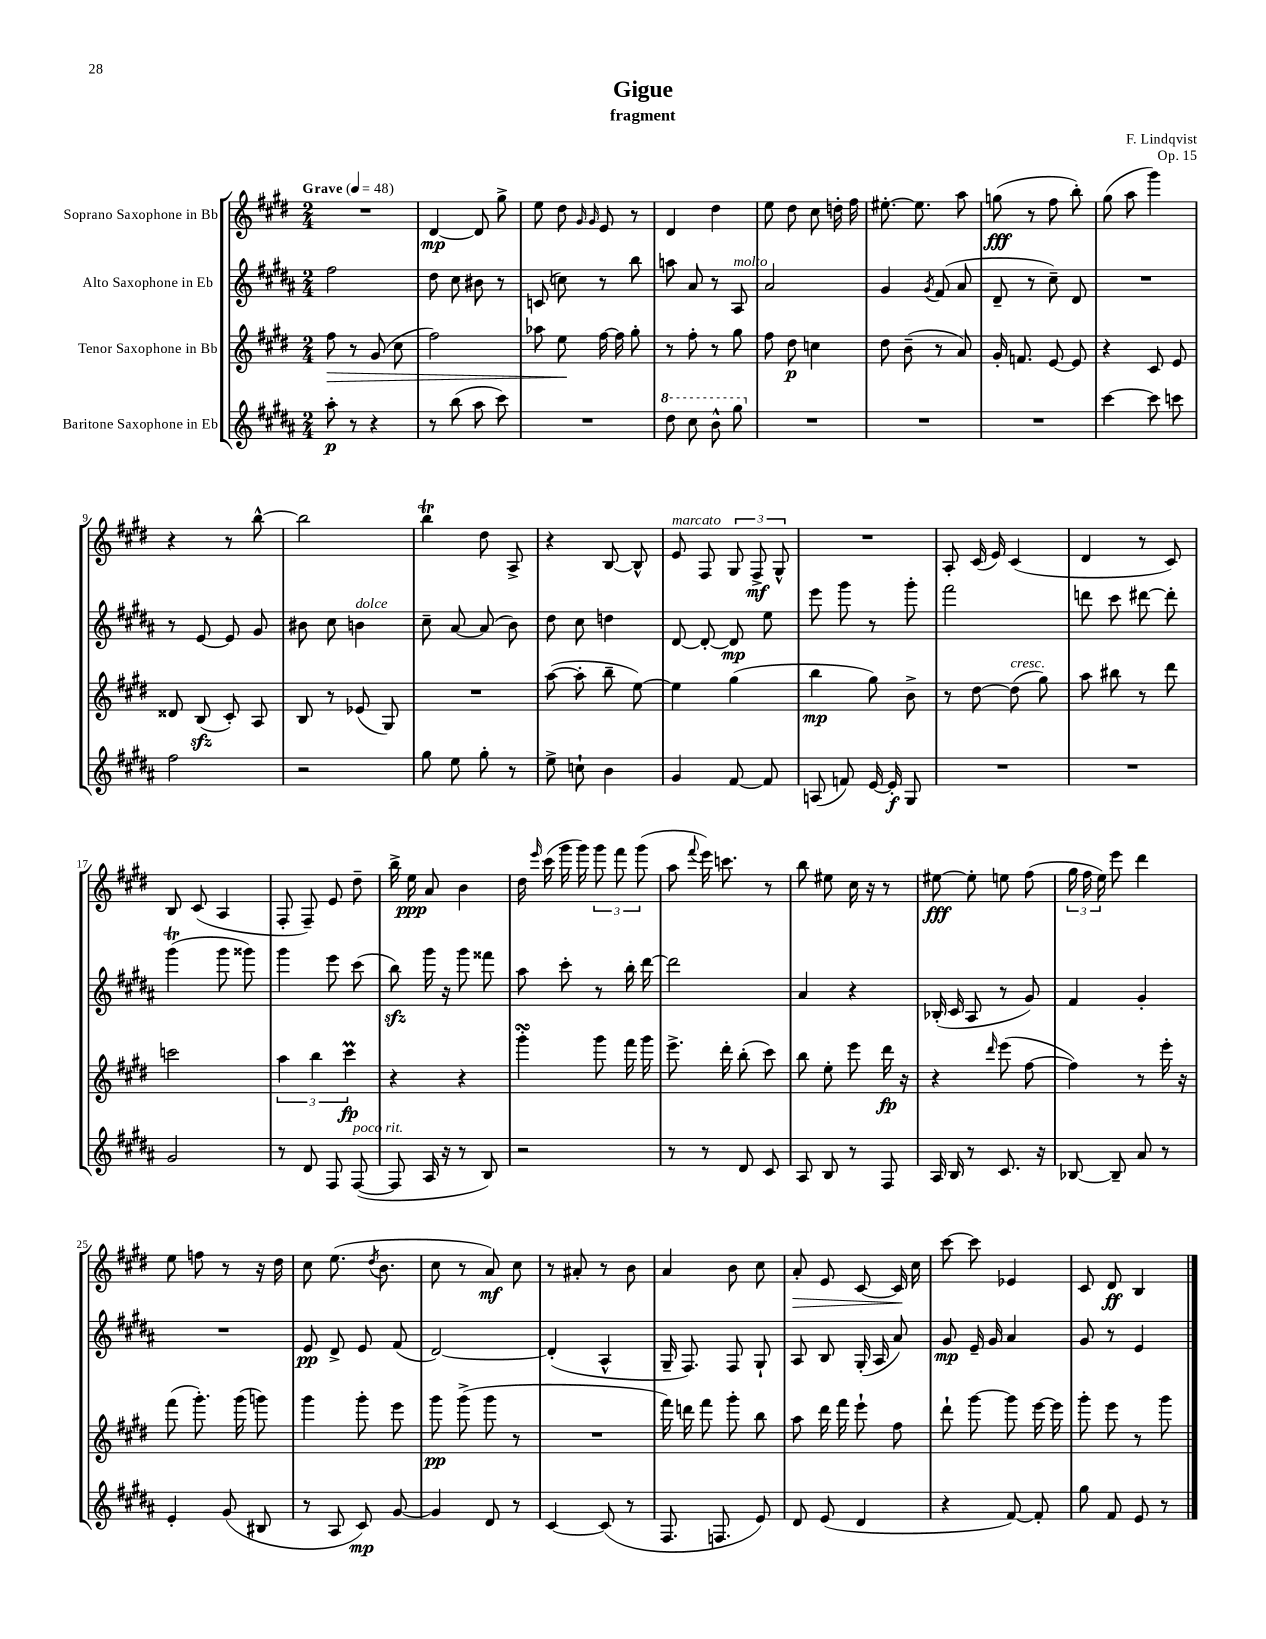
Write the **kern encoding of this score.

**kern	**dynam	**kern	**dynam	**kern	**dynam	**kern	**dynam
*part4	*part4	*part3	*part3	*part2	*part2	*part1	*part1
*staff4	*staff4	*staff3	*staff3	*staff2	*staff2	*staff1	*staff1
*I"Baritone Saxophone in Eb	*	*I"Tenor Saxophone in Bb	*	*I"Alto Saxophone in Eb	*	*I"Soprano Saxophone in Bb	*
*clefG2	*	*clefG2	*	*clefG2	*	*clefG2	*
*k[f#c#g#d#a#]	*	*k[f#c#g#d#]	*	*k[f#c#g#d#a#]	*	*k[f#c#g#d#]	*
*M2/4	*	*M2/4	*	*M2/4	*	*M2/4	*
*MM48	*	*MM48	*	*MM48	*	*MM48	*
=1	=1	=1	=1	=1	=1	=1	=1
!	!	!	!	!	!	!LO:TX:a:B:t=Grave	!
!	!	!	!LO:HP:b	!	!	!	!
8aa#'\	p	8ff#\	>	2ff#\	.	2r	.
8r	.	8r	.	.	.	.	.
4r	.	(8g#/	.	.	.	.	.
.	.	8cc#\	.	.	.	.	.
=2	=2	=2	=2	=2	=2	=2	=2
8r	.	2ff#\)	.	8dd#\	.	[4d#/	mp
(8bb\	.	.	.	8cc#\	.	.	.
8aa#\	.	.	.	8b#X\	.	8d#/]	.
8ccc#\)	.	.	.	8r	.	8gg#^\	.
=3	=3	=3	=3	=3	=3	=3	=3
2r	.	8aa-X\	.	(8cn/	.	8ee\	.
.	.	8ee\	.	8ccn\)	.	8dd#\	.
.	.	.	.	.	.	16qqg#/	.
.	.	.	.	.	.	16qqg#/	.
.	.	[16ff#\	]	8r	.	8e/	.
.	.	16ff#\]	.	.	.	.	.
.	.	8gg#'\	.	8bb\	.	8r	.
=4	=4	=4	=4	=4	=4	=4	=4
*8va	*	*	*	*	*	*	*
8ddd#\	.	8r	.	8aan\	.	4d#/	.
8ccc#\	.	8ff#'\	.	8a#/	.	.	.
8bb^^\	.	8r	.	8r	.	4dd#\	.
!	!	!	!	!LO:TX:a:i:t=molto	!	!	!
8ggg#\	.	8gg#\	.	8A#/	.	.	.
=5	=5	=5	=5	=5	=5	=5	=5
*X8va	*	*	*	*	*	*	*
2r	.	8ff#\	.	2a#/	.	8ee\	.
.	.	8dd#\	p	.	.	8dd#\	.
.	.	4ccn\	.	.	.	8cc#\	.
.	.	.	.	.	.	16ddn'\	.
.	.	.	.	.	.	16ff#\	.
=6	=6	=6	=6	=6	=6	=6	=6
2r	.	8dd#\	.	4g#/	.	[8.ee#X'\	.
.	.	(8b~\	.	.	.	.	.
.	.	.	.	.	.	8.ee#\]	.
.	.	.	.	8qg#/	.	.	.
.	.	8r	.	(8f#/	.	.	.
.	.	8a/)	.	8a#/	.	8aa\	.
=7	=7	=7	=7	=7	=7	=7	=7
2r	.	16g#'/	.	8d#~/	.	(8ggn\	fff
.	.	8.fn/	.	.	.	.	.
.	.	.	.	8r	.	8r	.
.	.	[8e/	.	8cc#~\)	.	8ff#\	.
.	.	8e/]	.	8d#/	.	8bb'\)	.
=8	=8	=8	=8	=8	=8	=8	=8
[4ccc#\	.	4r	.	2r	.	(8gg#\	.
.	.	.	.	.	.	8aa\	.
8ccc#\]	.	8c#/	.	.	.	4ggg#\)	.
8cccn\	.	8e/	.	.	.	.	.
!!LO:LB:g=z
=9	=9	=9	=9	=9	=9	=9	=9
2ff#\	.	8d##X/	.	8r	.	4r	.
.	.	(8Bzz/	.	[8e/	.	.	.
.	.	8c#'/)	.	8e/]	.	8r	.
.	.	8A/	.	8g#/	.	[8bb^^\	.
=10	=10	=10	=10	=10	=10	=10	=10
2r	.	8B/	.	8b#X\	.	2bb\]	.
.	.	8r	.	8cc#\	.	.	.
!	!	!	!	!LO:TX:a:i:t=dolce	!	!	!
.	.	(8e-X/	.	4bn\	.	.	.
.	.	8G#/)	.	.	.	.	.
=11	=11	=11	=11	=11	=11	=11	=11
8gg#\	.	2r	.	8cc#~\	.	4bbT\	.
8ee\	.	.	.	[8a#/	.	.	.
8gg#'\	.	.	.	(8a#/]	.	8dd#\	.
8r	.	.	.	8b\)	.	8A^/	.
=12	=12	=12	=12	=12	=12	=12	=12
8ee^\	.	([8aa\	.	8dd#\	.	4r	.
8ccn`\	.	8aa'\]	.	8cc#\	.	.	.
4b\	.	8bb~\	.	4ddn\	.	[8B/	.
.	.	[8ee\)	.	.	.	8B^^/]	.
=13	=13	=13	=13	=13	=13	=13	=13
!	!	!	!	!	!	!LO:TX:a:i:t=marcato	!
4g#/	.	4ee\]	.	[8d#/	.	8e/	.
.	.	.	.	8d#'/_	.	8F#/	.
[8f#/	.	(4gg#\	.	8d#/]	mp	12G#/	.
.	.	.	.	.	.	12F#^/	mf
8f#/]	.	.	.	8ee\	.	.	.
.	.	.	.	.	.	12G#^^/	.
=14	=14	=14	=14	=14	=14	=14	=14
(8An/	.	4bb\	mp	8eee\	.	2r	.
8fn/)	.	.	.	8ggg#\	.	.	.
[16e/	.	8gg#\)	.	8r	.	.	.
16e'/]	f	.	.	.	.	.	.
8G#/	.	8b^\	.	8ggg#'\	.	.	.
=15	=15	=15	=15	=15	=15	=15	=15
2r	.	8r	.	2fff#\	.	8A'/	.
.	.	[8dd#\	.	.	.	(16c#/	.
.	.	.	.	.	.	16e/)	.
!	!	!LO:TX:a:i:t=cresc.	!	!	!	!	!
.	.	(8dd#\]	.	.	.	(4c#/	.
.	.	8gg#\)	.	.	.	.	.
=16	=16	=16	=16	=16	=16	=16	=16
2r	.	8aa\	.	8dddn\	.	4d#/	.
.	.	8bb#X\	.	8ccc#\	.	.	.
.	.	8r	.	[8ddd#X\	.	8r	.
.	.	8ddd#\	.	8ddd#'\]	.	8c#/)	.
!!LO:LB:g=z
=17	=17	=17	=17	=17	=17	=17	=17
2g#/	.	2cccn\	.	(4ggg#T\	.	8B/	.
.	.	.	.	.	.	(8c#/	.
.	.	.	.	8ggg#\	.	4A/	.
.	.	.	.	8ggg##X\)	.	.	.
=18	=18	=18	=18	=18	=18	=18	=18
8r	.	6aa\	.	4ggg#\	.	8F#'/	.
8d#/	.	.	.	.	.	8F#~/)	.
.	.	6bb\	.	.	.	.	.
8F#/	.	.	.	8eee\	.	8e/	.
.	.	6ccc#M\	fp	.	.	.	.
!LO:TX:a:i:t=poco rit.	!	!	!	!	!	!	!
([8F#/	.	.	.	(8ccc#\	.	8dd#~\	.
=19	=19	=19	=19	=19	=19	=19	=19
8F#/]	.	4r	.	8bbzz\)	.	16bb^\	.
.	.	.	.	.	.	16ee\	ppp
16A#/	.	.	.	16ggg#\	.	8a/	.
16r	.	.	.	16r	.	.	.
8r	.	4r	.	8ggg#\	.	4b\	.
8B/)	.	.	.	8fff##X\	.	.	.
=20	=20	=20	=20	=20	=20	=20	=20
2r	.	4ggg#sSsS'\	.	8aa#\	.	16dd#\	.
.	.	.	.	.	.	16qqeee/	.
.	.	.	.	.	.	(16ccc#\	.
.	.	.	.	8ccc#'\	.	16ggg#\	.
.	.	.	.	.	.	16ggg#\)	.
.	.	8ggg#\	.	8r	.	12ggg#\	.
.	.	.	.	.	.	12fff#\	.
.	.	16fff#\	.	16bb'\	.	.	.
.	.	.	.	.	.	(12ggg#\	.
.	.	16ggg#\	.	[16ddd#\	.	.	.
=21	=21	=21	=21	=21	=21	=21	=21
8r	.	8.eee^\	.	2ddd#\]	.	8aa\	.
.	.	.	.	.	.	8qqfff#/	.
8r	.	.	.	.	.	16eee\)	.
.	.	16ddd#'\	.	.	.	8.cccn\	.
8d#/	.	(8bb'\	.	.	.	.	.
8c#/	.	8ccc#\)	.	.	.	8r	.
=22	=22	=22	=22	=22	=22	=22	=22
8A#/	.	8bb\	.	4a#/	.	8bb\	.
8B/	.	8ee'\	.	.	.	8ee#X\	.
8r	.	8eee\	.	4r	.	16cc#\	.
.	.	.	.	.	.	16r	.
8F#/	.	16ddd#\	fp	.	.	8r	.
.	.	16r	.	.	.	.	.
=23	=23	=23	=23	=23	=23	=23	=23
16A#/	.	4r	.	(16B-X'/	.	[8ee#X\	fff
16B/	.	.	.	16c#/	.	.	.
8r	.	.	.	8A#/	.	8ee#'\]	.
.	.	16qqddd#/	.	.	.	.	.
8.c#/	.	(8eee\	.	8r	.	8een\	.
.	.	[8ff#\	.	8g#/)	.	(8ff#\	.
16r	.	.	.	.	.	.	.
=24	=24	=24	=24	=24	=24	=24	=24
[8B-X/	.	4ff#\])	.	4f#/	.	24gg#\	.
.	.	.	.	.	.	24ff#\	.
.	.	.	.	.	.	24ee\)	.
8B-~/]	.	.	.	.	.	8eee\	.
8a#/	.	8r	.	4g#'/	.	4ddd#\	.
8r	.	16eee'\	.	.	.	.	.
.	.	16r	.	.	.	.	.
!!LO:LB:g=z
=25	=25	=25	=25	=25	=25	=25	=25
4e'/	.	(8fff#\	.	2r	.	8ee\	.
.	.	8.ggg#'\)	.	.	.	8ffn\	.
(8g#/	.	.	.	.	.	8r	.
.	.	(16ggg#\	.	.	.	.	.
8B#X/	.	8gggn\)	.	.	.	16r	.
.	.	.	.	.	.	16dd#\	.
=26	=26	=26	=26	=26	=26	=26	=26
8r	.	4ggg#\	.	8e/	pp	8cc#\	.
8A#/	.	.	.	8d#^/	.	(8.ee\	.
8c#/)	mp	8ggg#'\	.	8e/	.	.	.
.	.	.	.	.	.	8qdd#/	.
.	.	.	.	.	.	8.b\	.
[8g#/	.	8eee\	.	(8f#/	.	.	.
=27	=27	=27	=27	=27	=27	=27	=27
4g#/]	.	8ggg#\	pp	[2d#/)	.	8cc#\	.
.	.	(8ggg#^\	.	.	.	8r	.
8d#/	.	8ggg#\	.	.	.	8a/)	mf
8r	.	8r	.	.	.	8cc#\	.
=28	=28	=28	=28	=28	=28	=28	=28
[4c#/	.	2r	.	(4d#'/]	.	8r	.
.	.	.	.	.	.	8a#X'/	.
(8c#/]	.	.	.	4A#^^/	.	8r	.
8r	.	.	.	.	.	8b\	.
=29	=29	=29	=29	=29	=29	=29	=29
8.F#/	.	16fff#\)	.	16G#~/	.	4a/	.
.	.	16dddn\	.	8.F#/)	.	.	.
.	.	8fff#\	.	.	.	.	.
8.Fn/	.	.	.	.	.	.	.
.	.	8ggg#'\	.	8F#/	.	8b\	.
8e/)	.	8bb\	.	8G#`/	.	8cc#\	.
=30	=30	=30	=30	=30	=30	=30	=30
!	!	!	!	!	!	!	!LO:HP:b
8d#/	.	8aa\	.	8A#/	.	8a'/	>
(8e/	.	16ddd#\	.	8B/	.	8e/	.
.	.	16fff#\	.	.	.	.	.
4d#/	.	8eee`\	.	(16G#'/	.	[8c#/	.
.	.	.	.	16A#/	.	.	.
.	.	8ff#\	.	8a#/)	.	16c#/]	.
.	.	.	.	.	.	16cc#\	]
=31	=31	=31	=31	=31	=31	=31	=31
4r	.	8ddd#`\	.	8g#/	mp	[8ccc#\	.
.	.	[8ggg#\	.	16e~/	.	8ccc#\]	.
.	.	.	.	16g#/	.	.	.
[8f#/)	.	8ggg#\]	.	4a#/	.	4e-X/	.
8f#'/]	.	[16eee\	.	.	.	.	.
.	.	16eee\]	.	.	.	.	.
=32	=32	=32	=32	=32	=32	=32	=32
8gg#\	.	8ggg#'\	.	8g#/	.	8c#/	.
8f#/	.	8eee\	.	8r	.	8d#/	ff
8e/	.	8r	.	4e/	.	4B/	.
8r	.	8ggg#\	.	.	.	.	.
==	==	==	==	==	==	==	==
*-	*-	*-	*-	*-	*-	*-	*-
